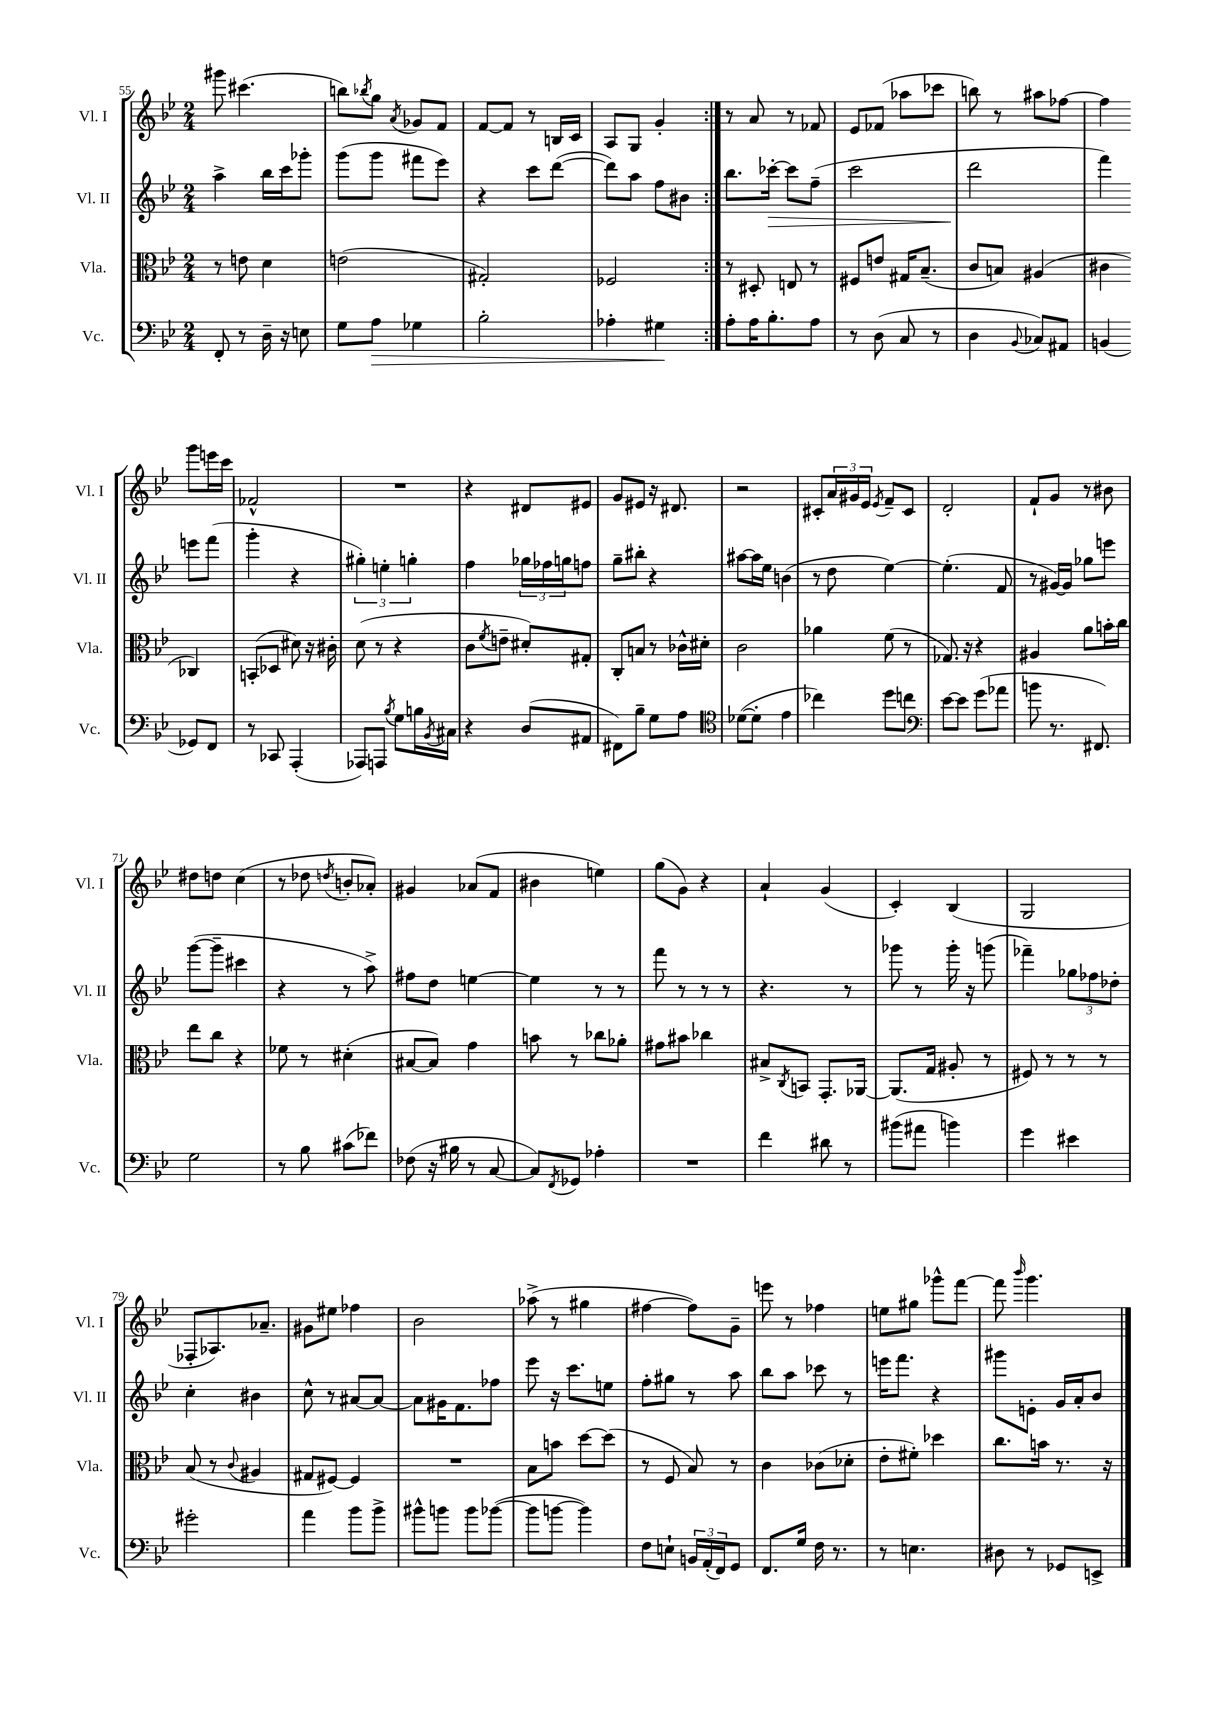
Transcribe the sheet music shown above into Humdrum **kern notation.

**kern	**dynam	**kern	**kern	**dynam	**kern
*part4	*part4	*part3	*part2	*part2	*part1
*staff4	*staff4	*staff3	*staff2	*staff2	*staff1
*I"Vc.	*	*I"Vla.	*I"Vl. II	*	*I"Vl. I
*I'Vc.	*	*I'Vla.	*I'Vl. II	*	*I'Vl. I
*clefF4	*	*clefC3	*clefG2	*	*clefG2
*k[b-e-]	*	*k[b-e-]	*k[b-e-]	*	*k[b-e-]
*M2/4	*	*M2/4	*M2/4	*	*M2/4
=55	=55	=55	=55	=55	=55
8FF'/	.	8r	4aa^\	.	8ggg#X\
8r	.	8en\	.	.	(4.ccc#X\
16D~\	.	4d\	16bb-\LL	.	.
16r	.	.	16ccc\J	.	.
8En\	.	.	8ggg-X'\J	.	.
=56	=56	=56	=56	=56	=56
8G\L	.	(2en\	(8ggg\L	.	8bbn\L)
.	.	.	.	.	8qbb-X/
!	!LO:HP:b	!	!	!	!
8A\J	>	.	8ggg\J	.	8gg\J
.	.	.	.	.	8qa/
4G-X\	.	.	8fff#X\L	.	8g-X/L
.	.	.	8eee-\J)	.	8f/J
=57	=57	=57	=57	=57	=57
2B-'\	.	2G#X'/)	4r	.	[8f/L
.	.	.	.	.	8f/J]
.	.	.	8ccc\L	.	8r
.	.	.	([8ddd\J	.	16Bn/LL
.	.	.	.	.	16c/JJ
=58	=58	=58	=58	=58	=58
4A-X'\	.	2F-X/	8ddd\L])	.	8A/L
.	.	.	8aa\J	.	8G/J
4G#X\	.	.	8ff\L	.	4g'/
.	.	.	8b#X\J	.	.
.	]	.	.	.	.
=59:|!	=59:|!	=59:|!	=59:|!	=59:|!	=59:|!
8A'\L	.	8r	8.bb-\L	.	8r
16A\K	.	8D#X'/	.	.	8a/
!	!	!	!	!LO:HP:b	!
8.B-'\	.	.	[16ccc-X'\Jk	>	.
.	.	8En/	8ccc-\L]	.	8r
8A\J	.	8r	(8ff~\J	.	8f-X/
=60	=60	=60	=60	=60	=60
8r	.	8F#X/L	2ccc\	.	8e-/L
(8D\	.	8en/J	.	.	(8f-X/J
8C/	.	16G#X/KL	.	.	8aa-X\L
.	.	(8.B-~/J	.	.	.
8r	.	.	.	.	8ccc-X\J
=61	=61	=61	=61	=61	=61
4D\	.	8c/L	2ddd\	.	8bbn\)
.	.	8Bn/J)	.	.	8r
8qqBB-/	.	.	.	.	.
8C-X/L)	.	(4A#X/	.	.	8aa#X\L
8AA#X/J	.	.	.	.	[8ff-X\J
.	.	.	.	]	.
=62	=62	=62	=62	=62	=62
(4BBn/	.	4c#X\	4fff\)	.	4ff-\]
8GG-X/L)	.	4C-X/)	8eeen\L	.	8ggg\L
8FF/J	.	.	(8fff\J	.	16eeen\L
.	.	.	.	.	16ccc\JJ
!!LO:LB:g=z
=63	=63	=63	=63	=63	=63
8r	.	(8BBn'/L	4ggg'\	.	2f-X^^/
8CC-X/	.	8D-X/J	.	.	.
(4AAA'/	.	8d#X\)	4r	.	.
.	.	16r	.	.	.
.	.	16c#X'\	.	.	.
=64	=64	=64	=64	=64	=64
8AAA-X/L)	.	(8d\	6gg#X'\)	.	2r
8AAAn/J	.	8r	.	.	.
.	.	.	6een'\	.	.
8qB-/	.	.	.	.	.
8G\L	.	4r	.	.	.
.	.	.	6ggn'\	.	.
16Bn\L	.	.	.	.	.
8qBB-/	.	.	.	.	.
16C#X\JJ	.	.	.	.	.
=65	=65	=65	=65	=65	=65
4r	.	8c\L	4ff\	.	4r
.	.	8qf/	.	.	.
.	.	8en~\J	.	.	.
(8D/L	.	8d#X'/L)	24gg-X\LL	.	8d#X/L
.	.	.	24ff-X\	.	.
.	.	.	24ggn\J	.	.
8AA#X/J	.	8G#X'/J	8ffn\J	.	8e#X/J
=66	=66	=66	=66	=66	=66
8FF#X\L)	.	8C'/L	8gg~\L	.	8g/L
8B-~\J	.	8Bn/J	8bb#X'\J	.	8e#X/J
8G\L	.	8r	4r	.	16r
.	.	.	.	.	8.d#X/
8A\J	.	16c-X^^\LL	.	.	.
.	.	16d#X'\JJ	.	.	.
=67	=67	=67	=67	=67	=67
*clefC4	*	*	*	*	*
([8d-X\L	.	2c\	[8aa#X\L	.	2r
8d-'\J]	.	.	16aa#\L]	.	.
.	.	.	16ee-\JJ	.	.
4e-\	.	.	(4bn\	.	.
=68	=68	=68	=68	=68	=68
4cc-X\)	.	4a-X\	8r	.	8c#X'/L
.	.	.	8dd\	.	24a/L
.	.	.	.	.	24g#X/
.	.	.	.	.	24e-/JJ
.	.	.	.	.	8qe-/
8dd\L	.	(8f\	[4ee-\)	.	8f~/L
8ccn\J	.	8r	.	.	8c#/J
=69	=69	=69	=69	=69	=69
*clefF4	*	*	*	*	*
[8e-\L	.	8.G-X/)	(4.ee-'\]	.	2d'/
8e-\J]	.	.	.	.	.
.	.	16r	.	.	.
(8g\L	.	4r	.	.	.
8a-X\J	.	.	8f/	.	.
=70	=70	=70	=70	=70	=70
8bn\	.	4A#X/	8r	.	8f`/L
8.r	.	.	[16g#X/LL)	.	8g/J
.	.	.	16g#/JJ]	.	.
.	.	8a\L	8gg-X\L	.	8r
8.FF#X/)	.	.	.	.	.
.	.	16bn'\L	8eeen\J	.	8b#X\
.	.	16cc\JJ	.	.	.
!!LO:LB:g=z
=71	=71	=71	=71	=71	=71
2G\	.	8ee-\L	([8ggg\L	.	8dd#X\L
.	.	8cc\J	8ggg~\J]	.	8ddn\J
.	.	4r	4ccc#X\	.	(4cc\
=72	=72	=72	=72	=72	=72
8r	.	8f-X\	4r	.	8r
8B-\	.	8r	.	.	8dd-X\
.	.	.	.	.	8qddn/
(8c#X\L	.	(4d#X'\	8r	.	8bn'/L
8f-X\J)	.	.	8aa^\)	.	8a-X'/J)
=73	=73	=73	=73	=73	=73
(8F-X\	.	[8B#X/L	8ff#X\L	.	4g#X/
16r	.	8B#/J])	8dd\J	.	.
16B#X\	.	.	.	.	.
8r	.	4g\	[4een\	.	(8a-X/L
[8C/	.	.	.	.	8f/J
=74	=74	=74	=74	=74	=74
8C/L])	.	8bn\	4ee\]	.	4b#X\
8qFF/	.	.	.	.	.
8GG-X/J	.	8r	.	.	.
4A-X'\	.	8cc-X\L	8r	.	4een\)
.	.	8a-X'\J	8r	.	.
=75	=75	=75	=75	=75	=75
2r	.	8g#X\L	8fff\	.	(8gg\L
.	.	8b#X\J	8r	.	8g\J)
.	.	4cc-X\	8r	.	4r
.	.	.	8r	.	.
=76	=76	=76	=76	=76	=76
4f\	.	8B#X^/L	4.r	.	4a`/
.	.	8qC/	.	.	.
.	.	8BBn/J	.	.	.
8d#X\	.	8.GG'/L	.	.	(4g/
8r	.	.	8r	.	.
.	.	[16AA-X/Jk	.	.	.
=77	=77	=77	=77	=77	=77
(8b#X\L	.	(8.AA-/L]	8ggg-X\	.	4c'/)
8a#X\J	.	.	8r	.	.
.	.	16G/Jk	.	.	.
4bn\)	.	8A#X'/	16ggg-'\	.	(4B-/
.	.	.	16r	.	.
.	.	8r	(8gggn\	.	.
=78	=78	=78	=78	=78	=78
4g\	.	8F#X/)	4fff-X~\)	.	2G/
.	.	8r	.	.	.
4e#X\	.	8r	12gg-X\L	.	.
.	.	.	12ff-X\	.	.
.	.	8r	.	.	.
.	.	.	12dd-X'\J	.	.
!!LO:LB:g=z
=79	=79	=79	=79	=79	=79
2g#X'\	.	(8B-/	4cc'\	.	8F-X'/L
.	.	8r	.	.	8.A-X/)
.	.	8qqc/	.	.	.
.	.	4A#X/	4b#X\	.	.
.	.	.	.	.	8.a-X~/J
=80	=80	=80	=80	=80	=80
4a\	.	8G#X/L	8cc^^\	.	8g#X\L
.	.	[8F#X/J)	8r	.	8ee#X\J
8b-\L	.	4F#/]	[8a#X/L	.	4ff-X\
8b-^\J	.	.	8a#/J_	.	.
=81	=81	=81	=81	=81	=81
8b#X^^\L	.	2r	8a#\L]	.	2b-\
8bn\J	.	.	16g#X\K	.	.
.	.	.	8.f\	.	.
8b\L	.	.	.	.	.
([8b-X\J	.	.	8ff-X\J	.	.
=82	=82	=82	=82	=82	=82
8b-\L]	.	8B-\L	8eee-\	.	(8aa-X^\
[8bn\J	.	8bn\J	16r	.	8r
.	.	.	8.ccc\L	.	.
4b\])	.	[8dd\L	.	.	4gg#X\
.	.	(8dd\J]	8een\J	.	.
=83	=83	=83	=83	=83	=83
8F\L	.	8r	8ff'\L	.	[4ff#X\
8En`\J	.	8F/	8gg#X\J	.	.
24BBn/LL	.	8B-/)	8r	.	8ff#\L])
(24AA'/	.	.	.	.	.
24FF/J)	.	.	.	.	.
8GG/J	.	8r	8aa\	.	8g~\J
=84	=84	=84	=84	=84	=84
8.FF/L	.	4c\	8bb-\L	.	8eeen\
.	.	.	8aa\J	.	8r
16G/Jk	.	.	.	.	.
16F\	.	(8c-X\L	8ccc-X\	.	4ff-X\
8.r	.	.	.	.	.
.	.	8d-X'\J	8r	.	.
=85	=85	=85	=85	=85	=85
8r	.	8e-'\L	16eeen\KL	.	8een\L
.	.	.	8.fff\J	.	.
4.En\	.	8f#X'\J)	.	.	8gg#X\J
.	.	4dd-X\	4r	.	8ggg-X^^\L
.	.	.	.	.	[8fff\J
=86	=86	=86	=86	=86	=86
8D#X\	.	8.cc\L	8ggg#X\L	.	8fff\]
.	.	.	.	.	16qqbbb-/
8r	.	.	8en'\J	.	4.ggg\
.	.	16bn\Jk	.	.	.
8GG-X/L	.	8.r	16g/LL	.	.
.	.	.	16a'/J	.	.
8EEn^/J	.	.	8b-/J	.	.
.	.	16r	.	.	.
==	==	==	==	==	==
*-	*-	*-	*-	*-	*-
